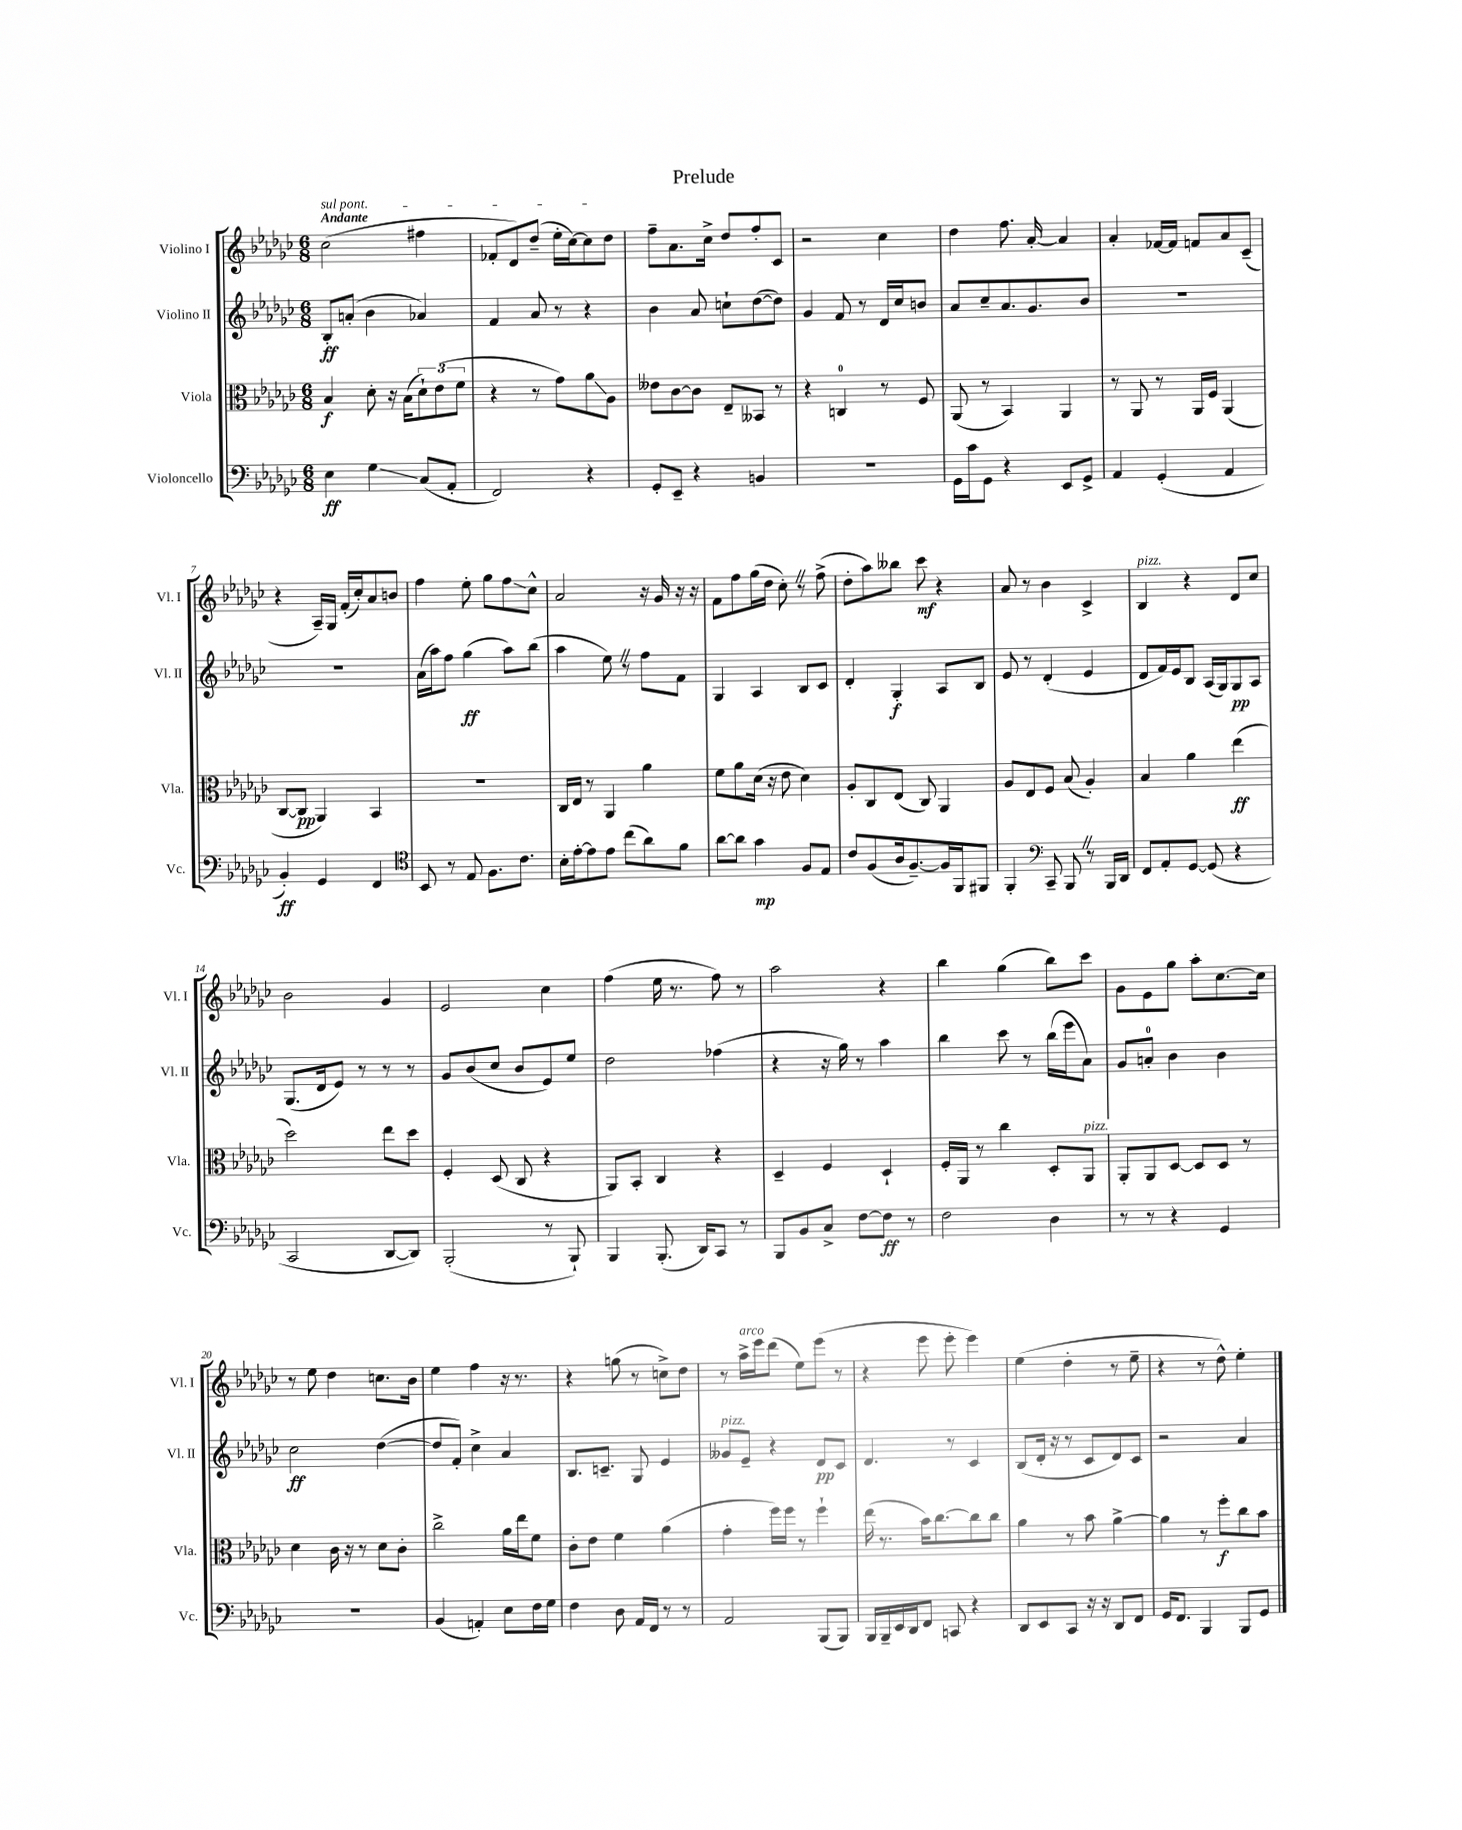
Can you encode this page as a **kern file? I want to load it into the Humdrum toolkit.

**kern	**kern	**kern	**kern
*staff4	*staff3	*staff2	*staff1
*clefF4	*clefC3	*clefG2	*clefG2
*k[b-e-a-d-g-c-]	*k[b-e-a-d-g-c-]	*k[b-e-a-d-g-c-]	*k[b-e-a-d-g-c-]
*M6/8	*M6/8	*M6/8	*M6/8
4E-	4B-	8B-'	(2cc-
.	.	(8a'	.
4G-	8d-'	4b-	.
.	16r	.	.
.	(16B-	.	.
(8C-	12d-`)	4a-)	4ff#
.	(12e-	.	.
8AA-'	.	.	.
.	12f	.	.
=	=	=	=
2FF)	4r	4f	8f-'
.	.	.	8d-)
.	8r	8a-	(8dd-~
.	8g-)	8r	16ee-'
.	.	.	[16cc-)
4r	8a-	4r	8cc-]
.	8A-	.	8dd-
=	=	=	=
8GG-'	8e--	4b-	8ff~
8EE-~	[8c-	.	8.a-
4r	8c-]	8a-	.
.	.	.	16cc-^
.	8E-~	8cc`	8dd-
4BB	8BB--	([8dd-	8ff'
.	8r	8dd-])	8c-
=	=	=	=
2.r	4r	4g-	2r
.	4C	8f	.
.	.	8r	.
.	8r	16d-	4cc-
.	.	16cc-	.
.	8F	8b	.
=	=	=	=
16GG-	(8AA-	8a-	4dd-
16c-	.	.	.
8GG-	8r	8cc-~	.
4r	4BB-)	8.a-	8.ff
.	.	8.g-	[16a-'
8EE-	4AA-	.	4a-]
8GG-^	.	8b-	.
=	=	=	=
4AA-	8r	2.r	4a-'
.	8AA-	.	.
(4GG-'	8r	.	[16f-
.	.	.	16f-]
.	16AA-	.	8f
.	16F	.	.
4AA-	(4AA-	.	8a-
.	.	.	(8c-~
=	=	=	=
4BB-')	[8C-	2.r	4r
.	8C-]	.	.
4GG-	4AA-)	.	16A-~)
.	.	.	16G-
.	.	.	(16f'
.	.	.	16cc-')
4FF	4BB-	.	8a-
.	.	.	8b
=	=	=	=
*clefC4	*	*	*
8BB-	2.r	(16a-	4ff
.	.	16aa-)	.
8r	.	8ff	.
8E-	.	(4gg-	8ee-'
8.F	.	.	8gg-
.	.	8aa-)	8ff
8.c-	.	.	.
.	.	(8bb-	8cc-^^
=	=	=	=
16B-'	16C-	4aa-	2a-
[16e-'	16E-	.	.
8e-]	8r	.	.
8e-	4AA-	8ee-)	.
(8cc-	.	8r	.
8a-)	4a-	8ff	16r
.	.	.	16g-
8f	.	8f	16r
.	.	.	16r
=	=	=	=
[8a-	8f	4G-	8f
8a-]	8a-	.	8ff
4g-	(16d-	4A-	(16gg-
.	16r	.	16dd-
.	8e-	.	8cc-')
8F	4d-)	8B-	8r
8E-	.	8c-	(8ff^
=	=	=	=
8c-	8A-'	4d-'	8dd-'
(8F	8C-	.	8aa-)
16A-	(8E-	4G-'	8bb--
[8.F~)	.	.	.
.	8C-)	.	8ccc-
16F]	4AA-	8A-	4r
16FF	.	.	.
8FF#	.	8B-	.
=	=	=	=
4FF'	8A-	8e-	8a-
.	8E-	8r	8r
*clefF4	*	*	*
8CC-~	8F	(4d-'	4b-
8BBB-	(8B-	.	.
8r	4A-')	4e-	4c-^
16BBB-	.	.	.
16DD-	.	.	.
=	=	=	=
8FF	4B-	8d-	4B-
8AA-'	.	16f)	.
.	.	16e-	.
[8GG-	4a-	8B-	4r
(8GG-]	.	(16A-	.
.	.	16G-)	.
4r	(4ee-	8G-	8d-
.	.	8A-	8cc-
=	=	=	=
2CC-	2dd-)	(8.G-	2b-
.	.	16d-	.
.	.	8e-)	.
.	.	8r	.
[8DD-	8ee-	8r	4g-
8DD-])	8dd-	8r	.
=	=	=	=
(2BBB-'	4F'	8g-	2e-
.	.	(8b-	.
.	(8D-	8cc-	.
.	8C-	8b-	.
8r	4r	8e-)	4cc-
8BBB-`)	.	8ee-	.
=	=	=	=
4BBB-	8AA-)	2dd-	(4ff
.	8BB-'	.	.
(8.BBB-'	4C-	.	16ee-
.	.	.	8.r
16DD-)	.	.	.
8CC-	4r	(4ff-	8ff)
8r	.	.	8r
=	=	=	=
8BBB-	4D-~	4r	2aa-
8BB-	.	.	.
8C-^	4F	16r	.
.	.	16gg-)	.
[8F	.	8r	.
8F]	4D-`	4aa-	4r
8r	.	.	.
=	=	=	=
2F	16F'	4bb-	4bb-
.	16AA-	.	.
.	8r	.	.
.	4cc-	8ccc-	(4gg-
.	.	8r	.
4D-	8D-'	(16bb-	8bb-)
.	.	16eee-	.
.	8AA-	8a-)	8ccc-
=	=	=	=
8r	8AA-'	8g-	8g-
8r	8AA-	8a'	8e-
4r	[8D-	4b-	8gg-
.	8D-]	.	8aa-'
4GG-	8D-	4b-	[8.cc-
.	8r	.	.
.	.	.	16cc-]
=	=	=	=
2.r	4d-	2cc-	8r
.	.	.	8ee-
.	16c-	.	4dd-
.	16r	.	.
.	8r	.	.
.	8d-	([4dd-	8.cc
.	8c-'	.	.
.	.	.	16b-
=	=	=	=
(4BB-	2cc-^	8dd-]	4ee-
.	.	8f')	.
4AA')	.	4cc-^	4ff
8E-	16a-	4a-	16r
.	16ee-	.	8.r
16F	8f	.	.
16G-	.	.	.
=	=	=	=
4F	8c-'	8.B-	4r
.	8e-	.	.
.	.	8.c~	.
8D-	4f	.	(8gg
16AA-	.	8G-	8r
16FF	.	.	.
8r	(4a-	4e-	8cc^)
8r	.	.	8dd-
=	=	=	=
2AA-	4g-'	8g--	8r
.	.	8e-~	16aa-^
.	.	.	16eee-
.	16ff)	4r	(8ddd-
.	16ff	.	.
.	8r	.	8ee-)
(8BBB-	4ff`	8d-	(8eee-
8BBB-)	.	8c-	8r
=	=	=	=
16BBB-	(16ee-	4.d-	4r
16BBB-~	8.r	.	.
16EE-	.	.	.
16DD-	.	.	.
8FF	16b-)	.	8eee-
.	[8.cc-	.	.
8CC	.	8r	8eee-'
4r	8cc-]	4c-	4eee-)
.	8cc-	.	.
=	=	=	=
8DD-	4a-	(8B-	(4ee-
8EE-	.	16d-'	.
.	.	16r	.
8CC-	8r	8r	4dd-'
16r	8b-	8c-	.
16r	.	.	.
8DD-	[4a-^	8d-)	8r
8FF	.	8c-	8ee-~
=	=	=	=
16GG-	4a-]	2r	4r
8.FF	.	.	.
4BBB-	8r	.	8r
.	8ff'	.	8dd-^^)
8BBB-	8cc-	4a-	4ee-'
8GG-	8b-	.	.
==	==	==	==
*-	*-	*-	*-
